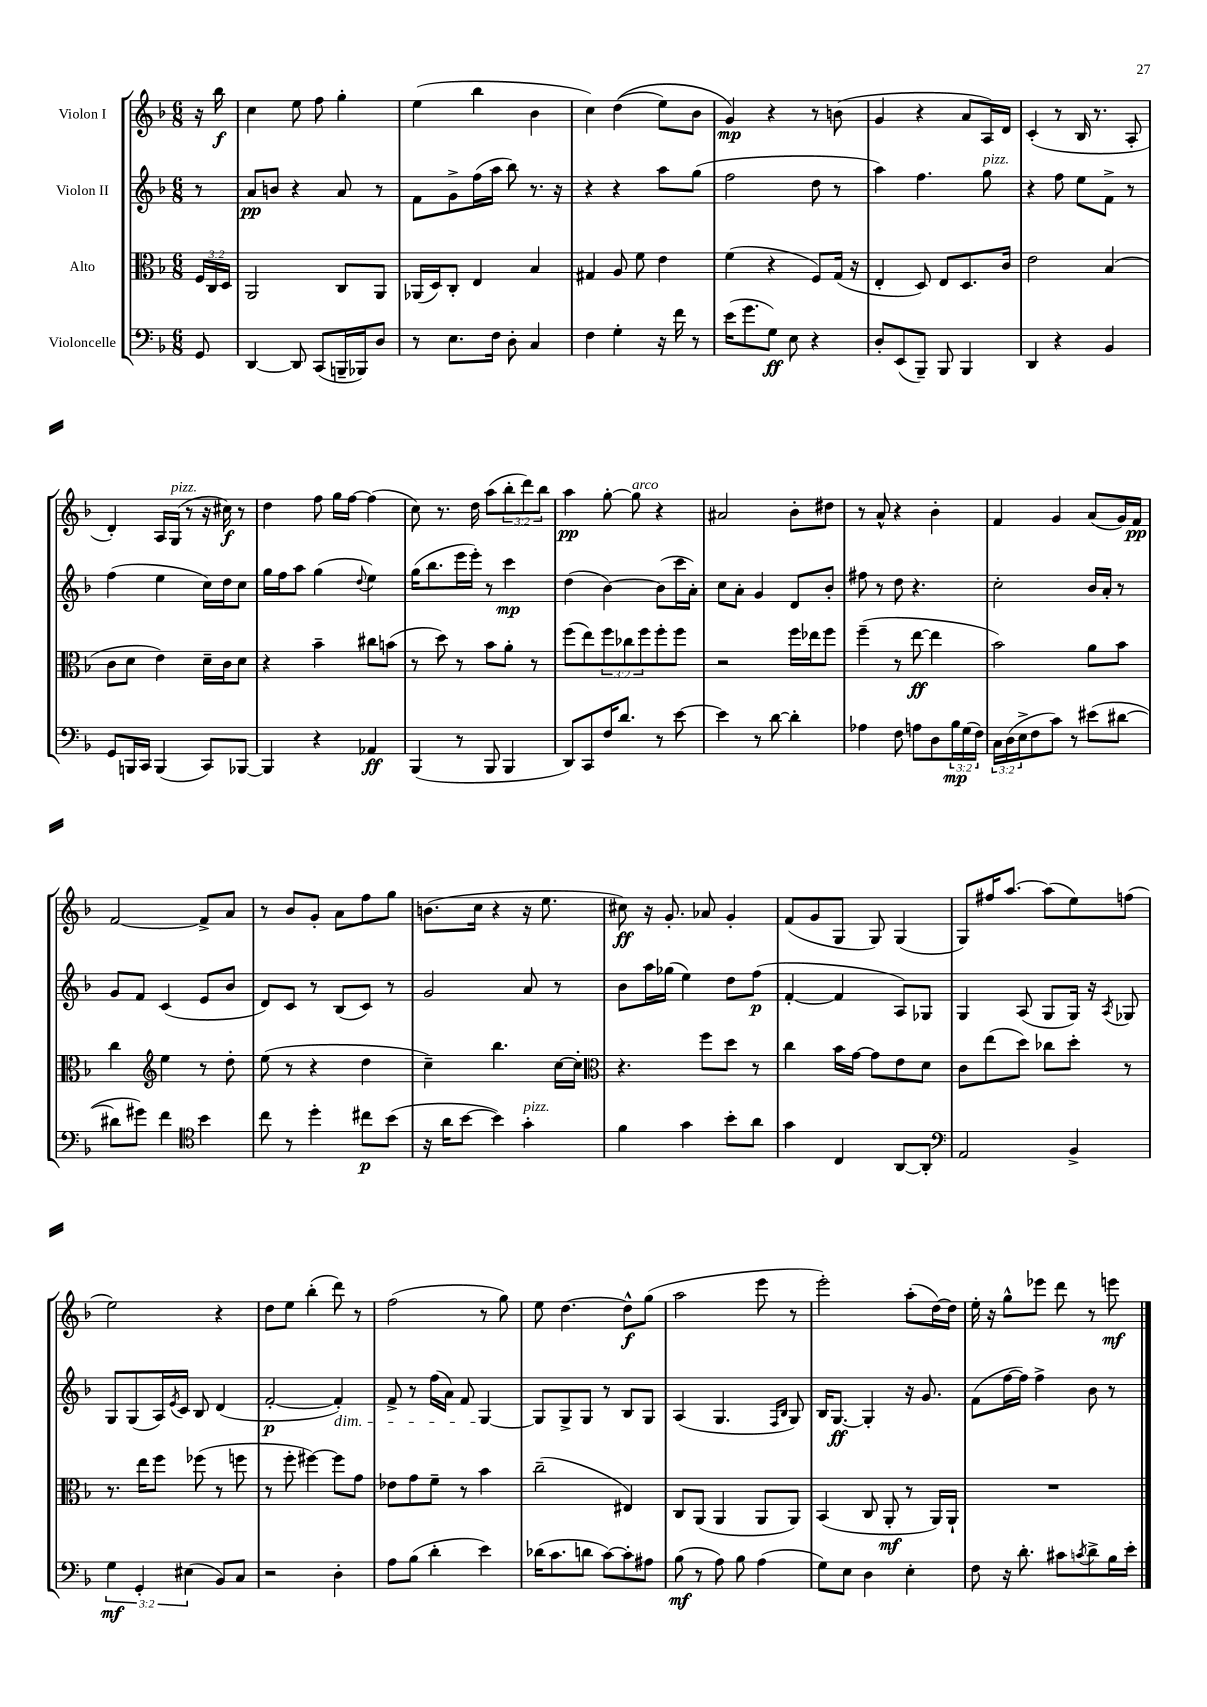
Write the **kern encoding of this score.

**kern	**kern	**kern	**kern
*staff4	*staff3	*staff2	*staff1
*clefF4	*clefC3	*clefG2	*clefG2
*k[b-]	*k[b-]	*k[b-]	*k[b-]
*M6/8	*M6/8	*M6/8	*M6/8
8GG	24F	8r	16r
.	24C	.	.
.	.	.	16bb-
.	24D	.	.
=	=	=	=
[4DD	2AA	8a	4cc
.	.	8b	.
8DD]	.	4r	8ee
(8CC	.	.	8ff
16BBB~	8C	8a	4gg'
16BBB-)	.	.	.
8D	8AA	8r	.
=	=	=	=
8r	(16AA-	8f	(4ee
.	16D)	.	.
8.E	8C'	8g^	.
.	4E	(16ff	4bb-
16F	.	16aa	.
8D'	.	8bb-)	.
4C	4B-	8.r	4b-
.	.	16r	.
=	=	=	=
4F	4G#	4r	4cc)
4G'	8A	4r	&((4dd
.	8f	.	.
16r	4e	8aa	8ee)
16f	.	.	.
8r	.	(8gg	8b-
=	=	=	=
(16e	(4f	2ff	4g&)
8.g	.	.	.
8G)	4r	.	4r
8E	.	.	.
4r	8F)	8dd	8r
.	(16G	8r	(8b
.	16r	.	.
=	=	=	=
8D'	4E'	4aa)	4g
(8EE	.	.	.
8BBB-~)	8D)	4.ff	4r
8BBB-	8E	.	.
4BBB-	8.D	.	8a
.	.	8gg	16A)
.	16c	.	16d
=	=	=	=
4DD	2e	4r	(4c'
4r	.	8ff	8r
.	.	8ee	16B-
.	.	.	8.r
4BB-	(4B-	8f^	.
.	.	8r	8A'
=	=	=	=
8GG	8c	(4ff	4d')
16BBB	8d	.	.
16CC	.	.	.
(4BBB	4e)	4ee	16A
.	.	.	(16G
.	.	.	8r
8CC)	16d~	16cc)	16r
.	16c	16dd	16cc#)
[8BBB-	8d	8cc	8r
=	=	=	=
4BBB-]	4r	16gg	4dd
.	.	16ff	.
.	.	8aa	.
4r	4b-~	(4gg	8ff
.	.	.	16gg
.	.	.	[16ff
.	.	8qqdd	.
4AA-	8cc#	4ee)	(4ff]
.	(8b	.	.
=	=	=	=
(4BBB-	8r	(16gg	8cc)
.	.	8.bb-	.
.	8dd)	.	8.r
8r	8r	16eee	.
.	.	16eee')	16dd
8BBB-	8b-	8r	(8aa
4BBB-	8a'	4ccc	12bb-'
.	.	.	12ddd)
.	8r	.	.
.	.	.	12bb-
=	=	=	=
8DD)	(8ff	(4dd	4aa
8CC	8ee)	.	.
16F	12ff	[4b-)	[8gg'
8.d	.	.	.
.	12cc-	.	.
.	.	.	8gg]
.	12ff	.	.
8r	8ff'	(8b-]	4r
[8e	8ff	16ccc	.
.	.	16a')	.
=	=	=	=
4e]	2r	8cc	2a#
.	.	8a'	.
8r	.	4g	.
[8d	.	.	.
4d']	16ff	8d	8b-'
.	16ee-	.	.
.	8ff	8b-'	8dd#
=	=	=	=
4A-	(4ff~	8ff#	8r
.	.	8r	8a^^
8F	8r	8dd	4r
8A	[8ee	4.r	.
8D	4ee]	.	4b-'
24B-	.	.	.
(24G	.	.	.
24F)	.	.	.
=	=	=	=
24C	2b-)	2cc'	4f
(24D	.	.	.
24E^	.	.	.
8F	.	.	.
8c)	.	.	4g
8r	.	.	.
(8e#	8a	16b-	(8a
.	.	16a'	.
[8d#	8b-	8r	16g)
.	.	.	16f
=	=	=	=
8d#]	4cc	8g	[2f
8g#)	.	8f	.
*	*clefG2	*	*
4f	4ee	(4c	.
*clefC4	*	*	*
4b-	8r	8e	8f^]
.	8dd'	8b-	8a
=	=	=	=
8cc	(8ee	8d)	8r
8r	8r	8c	8b-
4dd'	4r	8r	8g'
.	.	(8B-	8a
8cc#	4dd	8c)	8ff
(8b-	.	8r	8gg
=	=	=	=
16r	4cc~)	2g	(8.b
16a	.	.	.
[8b-	.	.	.
.	.	.	16cc
4b-])	4.bb-	.	4r
4g'	.	8a	16r
.	.	.	8.ee
.	[16cc	8r	.
.	16cc']	.	.
=	=	=	=
*	*clefC3	*	*
4f	4.r	8b-	8cc#)
.	.	16aa	16r
.	.	(16gg-	8.g'
4g	.	4ee)	.
.	8ff	.	8a-
8b-'	8dd	8dd	4g'
8a	8r	(8ff	.
=	=	=	=
4g	4cc	[4f'	(8f
.	.	.	8g
4C	16b-	4f]	8G
.	[16g	.	.
.	8g]	.	8G)
[8AA	8e	8A)	(4G
8AA']	8d	8G-	.
=	=	=	=
*clefF4	*	*	*
2AA	8c	4G	8G)
.	(8ee	.	16ff#
.	.	.	[8.aa
.	8dd)	(8A	.
.	8cc-	8G	(8aa]
4BB-^	8dd'	16G)	8ee)
.	.	16r	.
.	.	8qA	.
.	8r	8G-	(8ff
=	=	=	=
6G	8.r	8G	2ee)
.	.	(8G	.
6GG'	.	.	.
.	16ee	.	.
.	8ff	16A)	.
.	.	8qe	.
.	.	16c	.
(6E#	.	.	.
.	(8ff-	8B-	.
8BB-)	8r	(4d	4r
8C	8ff	.	.
=	=	=	=
2r	8r	[2f'	8dd
.	8ff'	.	8ee
.	[4ff#)	.	(4bb-'
4D'	8ff#]	4f'])	8ddd)
.	8g	.	8r
=	=	=	=
8A	8e-	8f^	(2ff
(8B-	8g	8r	.
4d'	8f~	(16ff	.
.	.	16a)	.
.	8r	8f	.
4e)	4b-	[4G	8r
.	.	.	8gg)
=	=	=	=
(16d-	(2cc~	8G]	8ee
8.c	.	.	.
.	.	8G^	[4.dd
8d	.	8G	.
[8c)	.	8r	.
8c']	4E#)	8B-	8dd^^]
8A#	.	8G	(8gg
=	=	=	=
(8B-	8C	(4A	2aa
8r	(8AA	.	.
8A)	4AA	4.G	.
8B-	.	.	.
(4A	8AA	.	8eee
.	.	16qqF	.
.	.	16qqB-	.
.	8AA)	8G)	8r
=	=	=	=
8G)	(4BB-	16B-	2eee')
.	.	[8.G	.
8E	.	.	.
4D	8C	4G']	.
.	8AA'	.	.
4E'	8r	16r	(8aa'
.	.	8.g	.
.	16AA)	.	[16dd)
.	16AA`	.	16dd]
=	=	=	=
8F	2.r	(8f	16ee'
.	.	.	16r
16r	.	[16ff	8gg^^
8.d'	.	16ff])	.
.	.	4ff^	8eee-
8c#	.	.	8ddd
8qc	.	.	.
8d^	.	8b-	8r
16B-	.	8r	8eee
16e'	.	.	.
==	==	==	==
*-	*-	*-	*-
